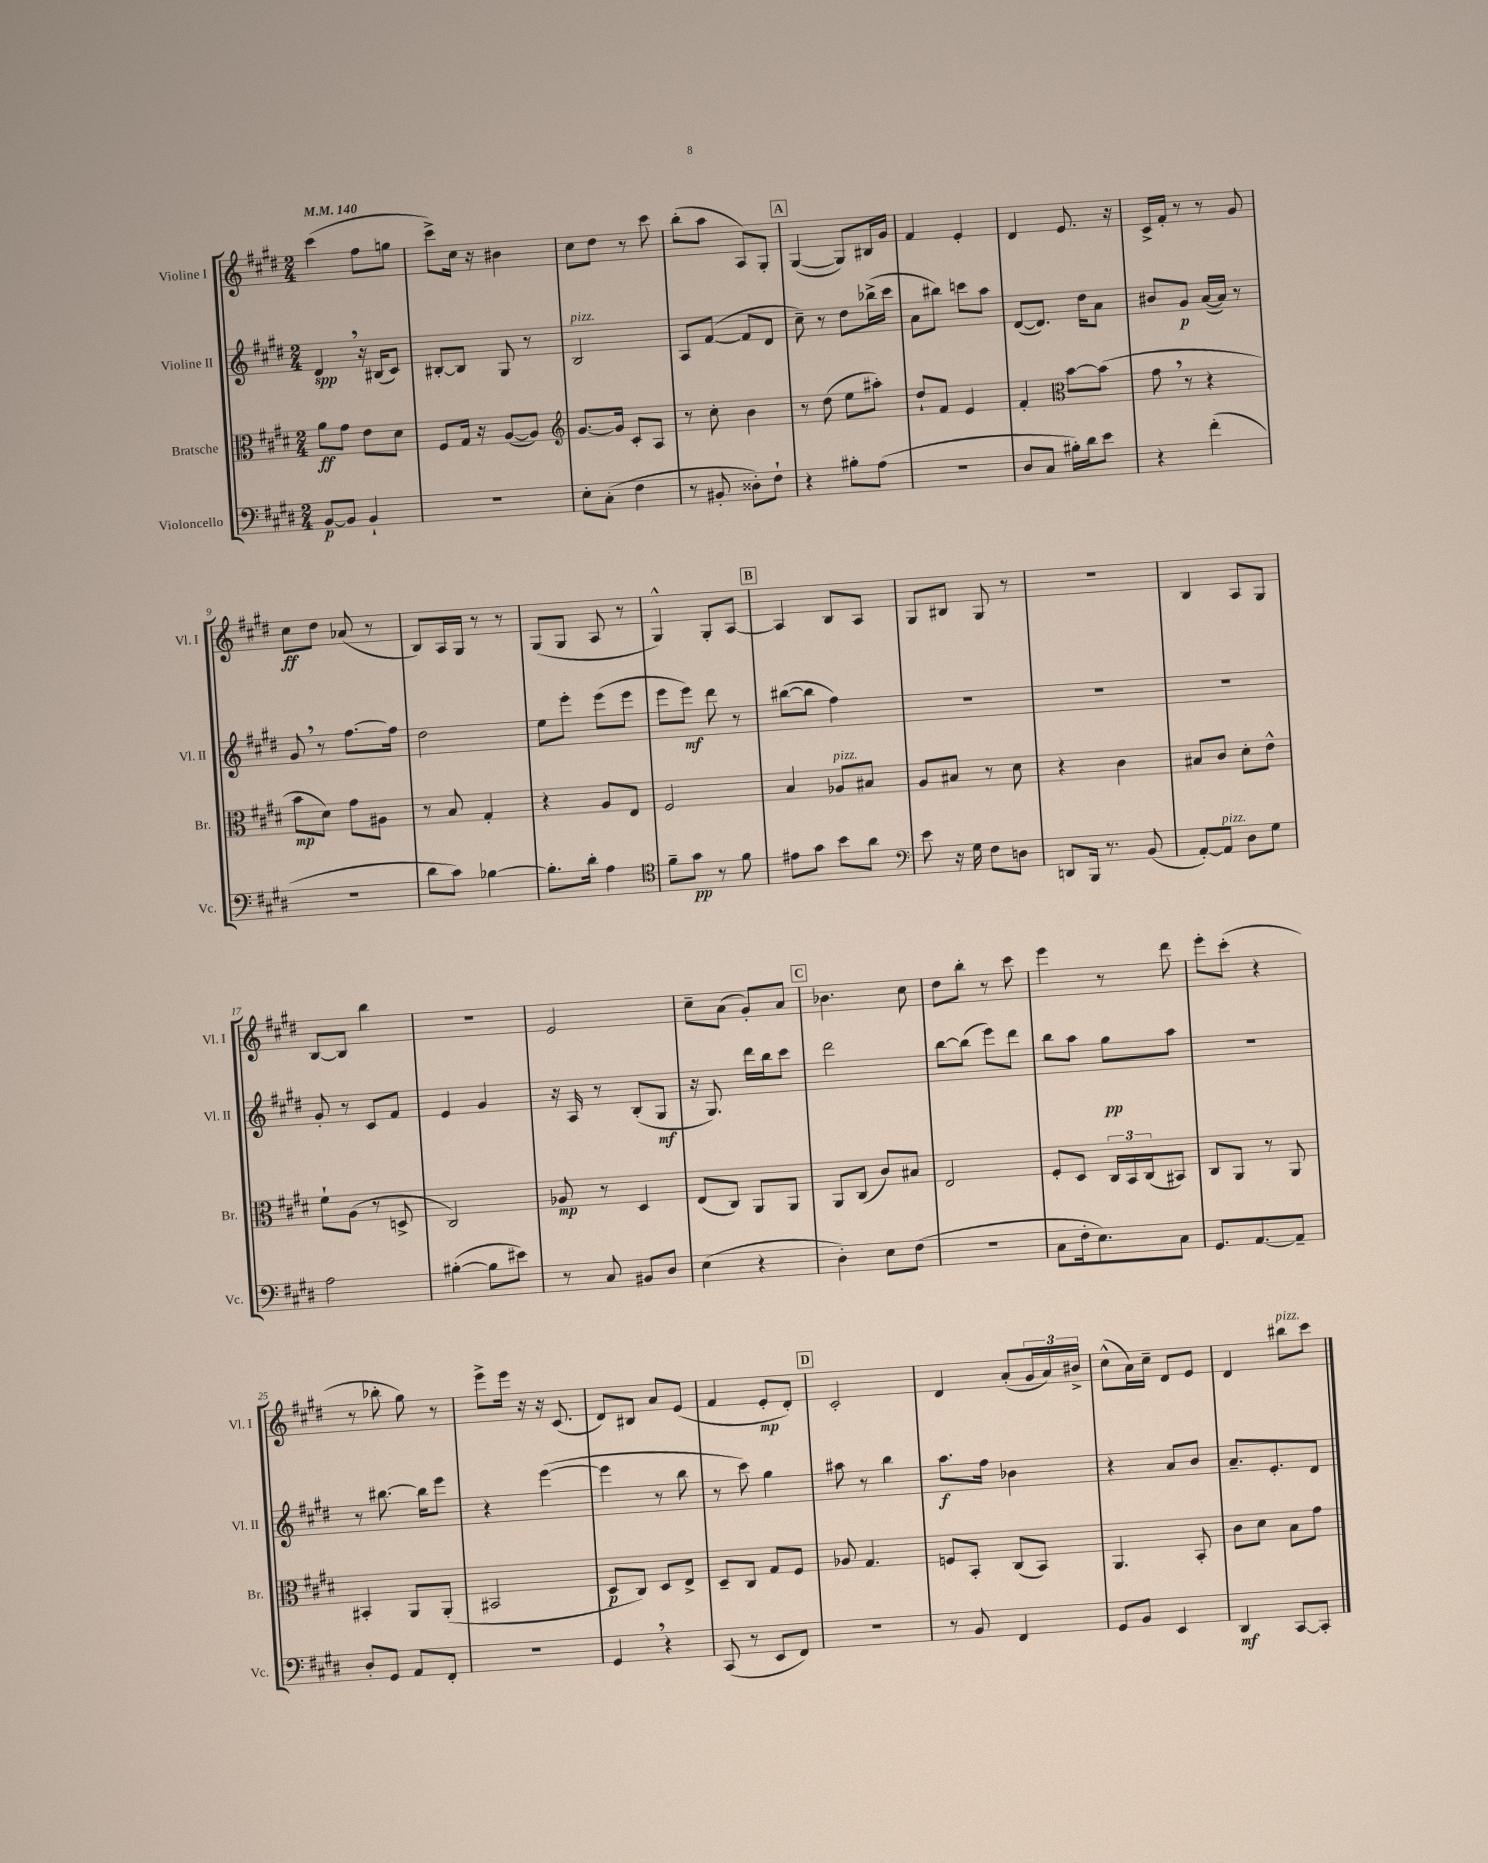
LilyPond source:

<<
\new StaffGroup <<
\new Staff = "s0" \with { instrumentName = "Violine I" shortInstrumentName = "Vl. I" } {
    \clef treble \key e \major \numericTimeSignature \time 2/4 \tempo 4 = 140
    cis'''4( fis''8 g''8 |
    cis'''8->) cis''16 r16 bis'4 |
    cis''8 dis''8 r8 cis'''8 |
    b''8-.( a''8 a8) gis8-. |
    \mark \markup { \box "A" } gis4~( gis8) bis16 gis'16 |
    fis'4 e'4-. |
    dis'4 e'8. r16 |
    cis'16-> fis'16-. r8 r8 gis'8 |
    cis''8\ff dis''8 aes'8( r8 |
    b8) a16 gis16 r8 r8 |
    gis8( gis8 a8 r8 |
    gis4-^) gis8-. a8~ |
    \mark \markup { \box "B" } a4 b8 a8 |
    gis8 bis8 gis8 r8 |
    r2 |
    b4 a8 gis8 |
    b8~ b8 b''4 |
    r2 |
    e'2 |
    cis''8-- a'8( gis'8-.) a'8 |
    \mark \markup { \box "C" } bes'4. cis''8 |
    dis''8 b''8-. r8 cis'''8 |
    e'''4 r8 dis'''8 |
    e'''8-. cis'''8-.( r4 |
    r8 bes''8-. gis''8) r8 |
    e'''8-> e'''16 r16 r16 cis'8.( |
    dis'8) bis8 a'8 e'8( |
    fis'4 e'8-.\mp dis'8-.) |
    \mark \markup { \box "D" } cis'2-. |
    dis'4 a'8-.( \tuplet 3/2 { gis'16 a'16) bis'16-> } |
    cis''8-^( a'16) cis''16-- dis'8 e'8 |
    dis'4 bis''8^\markup { \italic "pizz." } cis'''8 \bar "|." |
}
\new Staff = "s1" \with { instrumentName = "Violine II" shortInstrumentName = "Vl. II" } {
    \clef treble \key e \major \numericTimeSignature \time 2/4
    dis'4\spp \breathe r16 bis16( cis'8) |
    bis8~-. bis8 gis8 r8 |
    b2^\markup { \italic "pizz." } |
    a8 fis'8~( fis'8 dis'8 |
    \mark \markup { \box "A" } cis''8--) r8 dis''8 bes''16->( cis'''16 |
    a'8 bis''8) c'''8 a''8 |
    dis'8~( dis'8.) dis''16 a'8 |
    bis'8 gis'8\p a'16~( a'16) r8 |
    gis'8 \breathe r8 fis''8.~ fis''16 |
    dis''2 |
    e''8 e'''8-. e'''8( e'''8 |
    e'''8 e'''8\mf) dis'''8 r8 |
    \mark \markup { \box "B" } bis''8~( bis''8 fis''4) |
    R2 |
    R2 |
    R2 |
    gis'8-. r8 cis'8 fis'8 |
    e'4 gis'4 |
    r16 a16 r8 b8-.( gis8\mf |
    r16 gis8.) dis'''16 b''16 cis'''8 |
    \mark \markup { \box "C" } dis'''2 |
    b''8~ b''8( e'''8) dis'''8 |
    b''8 a''8 gis''8\pp a''8 |
    r2 |
    r8 bis''8.~ bis''16 e'''8 |
    r4 e'''4~( |
    e'''4 r8 b''8 |
    r8 cis'''8) gis''4 |
    \mark \markup { \box "D" } ais''8 r8 b''4 |
    a''8.\f fis''16 bes'4 |
    r4 a'8 b'8 |
    a'8.-- e'8.-. dis'8 \bar "|." |
}
\new Staff = "s2" \with { instrumentName = "Bratsche" shortInstrumentName = "Br." } {
    \clef alto \key e \major \numericTimeSignature \time 2/4
    a'8\ff gis'8 e'8 dis'8 |
    fis8 gis16 r16 a8~( a8) |
    \clef treble gis'8.~ gis'16 cis'8-. a8 |
    r8 cis''8-. b'4 |
    \mark \markup { \box "A" } r8 dis''8( e''8 ais''8-.) |
    dis''8-! fis'8 e'4 |
    fis'4-. \clef alto b'8~ b'8( |
    gis'8 \breathe r8 r4 |
    b'8\mp dis'8) gis'8 ais8 |
    r8 b8 gis4-. |
    r4 a8 e8 |
    fis2 |
    \mark \markup { \box "B" } b4 aes8^\markup { \italic "pizz." } bis8 |
    a8 bis8 r8 dis'8 |
    r4 cis'4 |
    bis8 cis'8 dis'8-. e'8-^ |
    fis'8-! a8( r8 d8-> |
    cis2) |
    aes8\mp r8 dis4 |
    e8( cis8) a,8 a,8 |
    \mark \markup { \box "C" } a,8 cis8( cis'8) bis8 |
    e2 |
    fis8-. dis8 \tuplet 3/2 { cis16 b,16 cis16( } bis,8) |
    cis8 a,8 r8 a,8 |
    bis,4-. a,8 a,8-.( |
    bis,2 |
    dis8\p cis8) dis8 e8-> |
    dis8-- cis8 gis8 fis8 |
    \mark \markup { \box "D" } aes8 gis4. |
    f8 b,8-. cis8( b,8) |
    a,4. b,8-. |
    cis'8 dis'8 b8 gis'8 \bar "|." |
}
\new Staff = "s3" \with { instrumentName = "Violoncello" shortInstrumentName = "Vc." } {
    \clef bass \key e \major \numericTimeSignature \time 2/4
    b,8~\p b,8 b,4-! |
    r2 |
    e8-. cis8-.( fis4 |
    r8 bis,8-. disis8-.) fis8-! |
    \mark \markup { \box "A" } r4 bis8-. a8( |
    r2 |
    dis8 cis8 bis16-.) dis'16 e'8 |
    r4 fis'4-.( |
    R2 |
    dis'8 cis'8) bes4~ |
    bes8.-. dis'16-. a4 |
    \clef tenor fis'8-- gis'8\pp r8 fis'8 |
    \mark \markup { \box "B" } eis'8 gis'8 b'8 a'8 |
    \clef bass e'8 r16 gis16 fis8 d8 |
    d,8 b,,16 r8. b,8( |
    a,8~-.) a,8^\markup { \italic "pizz." } dis8 gis8 |
    a2 |
    bis4~-.( bis8 eis'8) |
    r8 cis8 bis,8 dis8 |
    e4( r4 |
    \mark \markup { \box "C" } dis4-.) e8 fis8( |
    r2 |
    cis8 fis16-. e8.) cis8 |
    gis,8. a,8.~ a,8-- |
    dis8-. gis,8 a,8 fis,8-. |
    r2 |
    gis,4 \breathe r4 |
    cis,8( r8 e,8 fis,8) |
    \mark \markup { \box "D" } r2 |
    r8 b,8 fis,4 |
    gis,8 b,8 e,4 |
    dis,4\mf cis,8~ cis,8-. \bar "|." |
}
>>
>>
